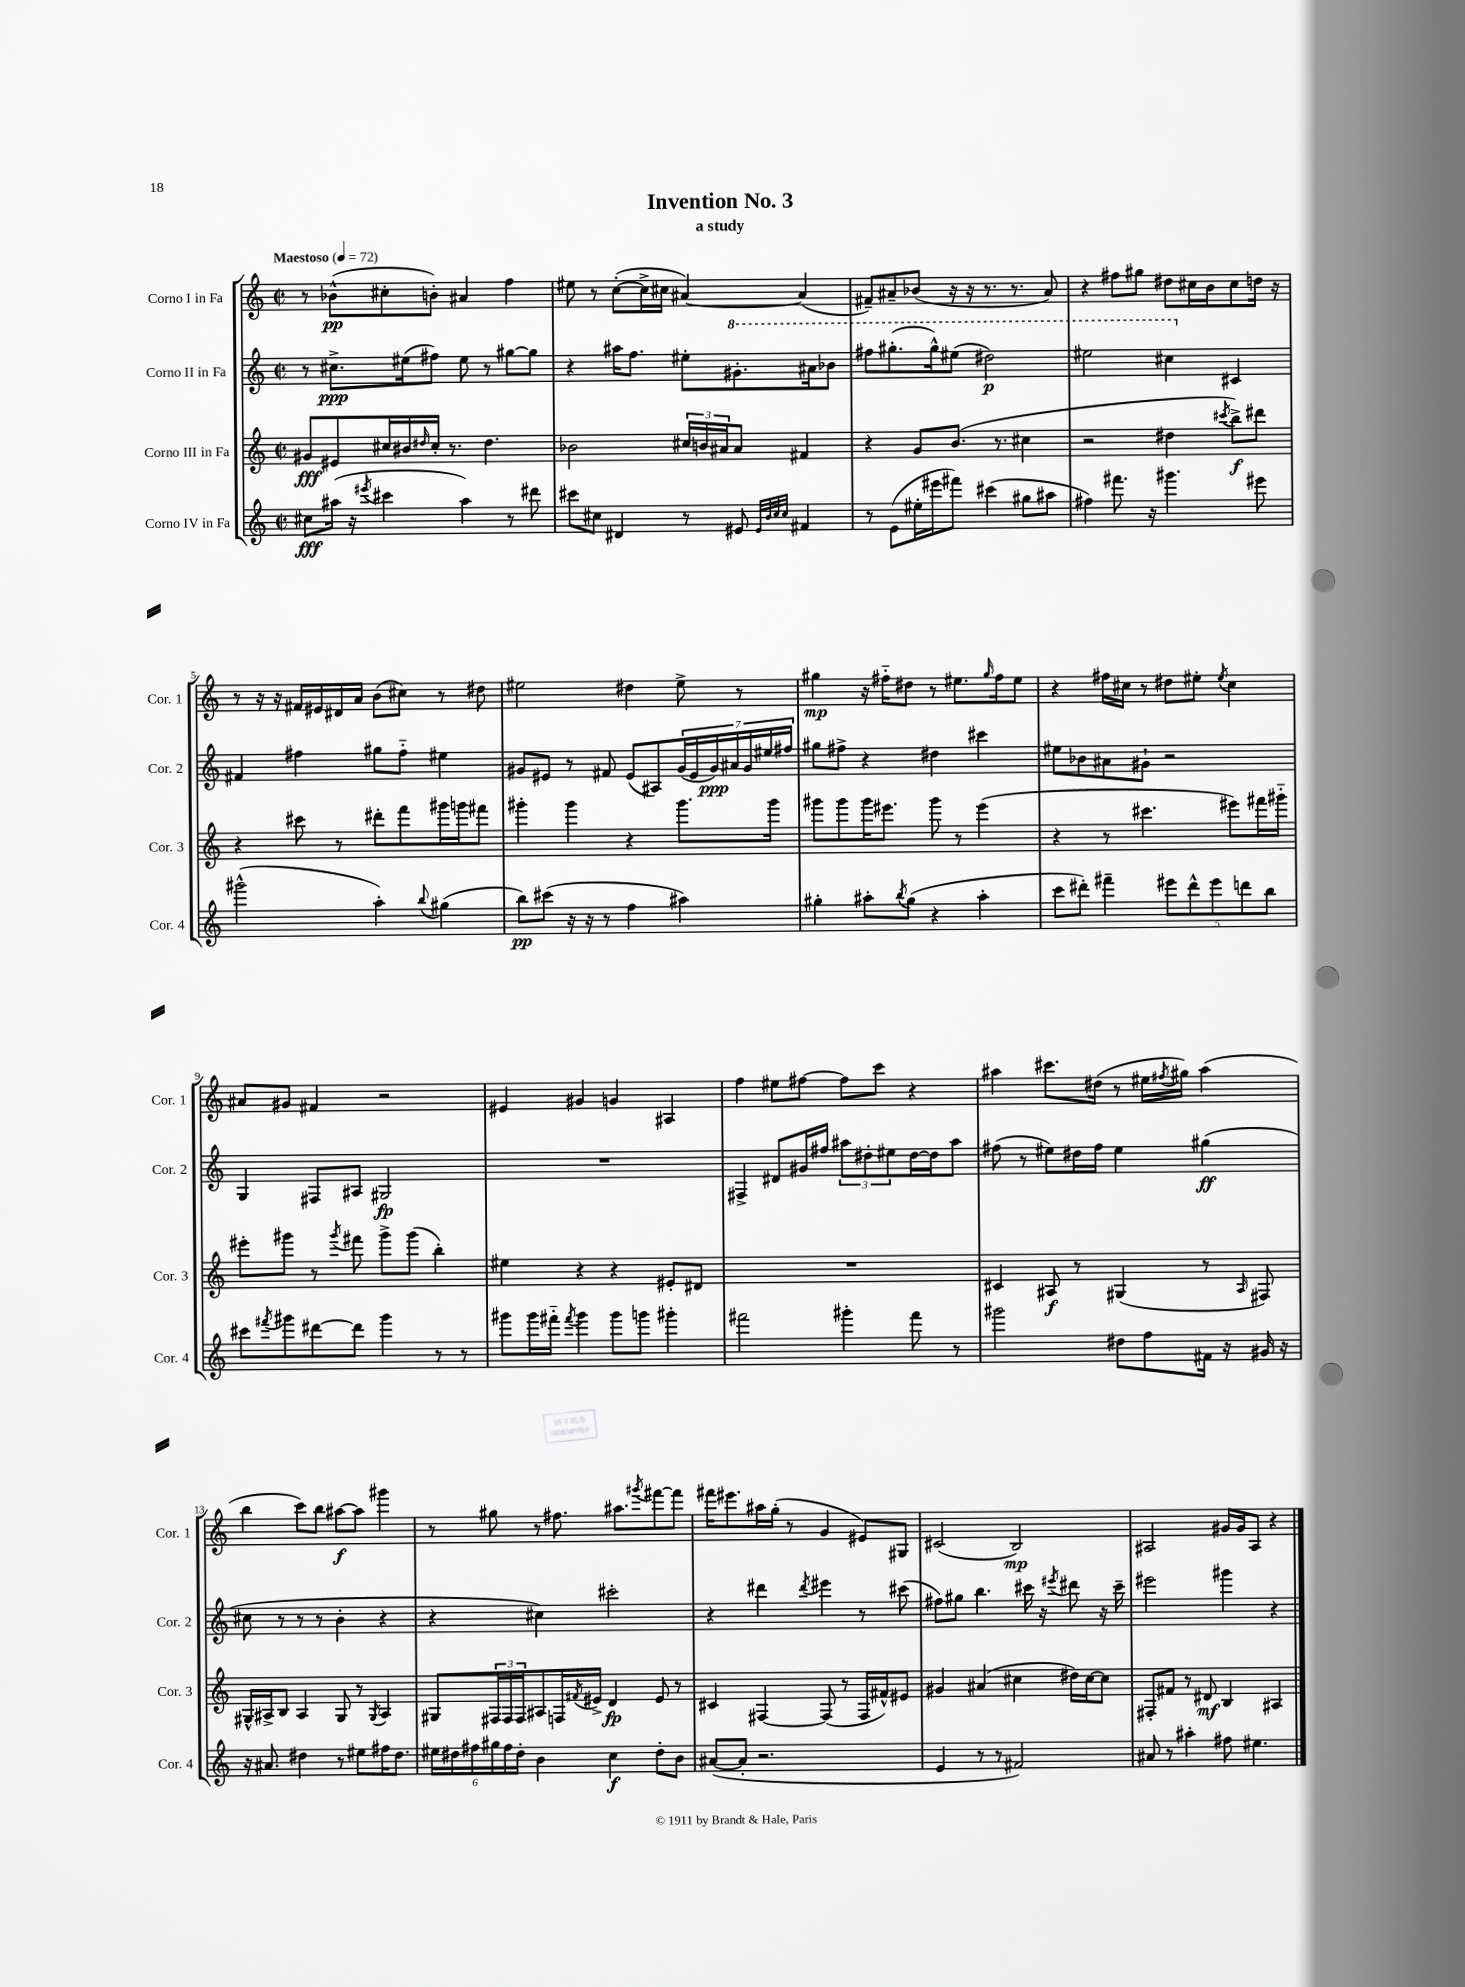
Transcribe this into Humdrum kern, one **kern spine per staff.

**kern	**dynam	**kern	**dynam	**kern	**dynam	**kern	**dynam
*part4	*part4	*part3	*part3	*part2	*part2	*part1	*part1
*staff4	*staff4	*staff3	*staff3	*staff2	*staff2	*staff1	*staff1
*I"Corno IV in Fa	*	*I"Corno III in Fa	*	*I"Corno II in Fa	*	*I"Corno I in Fa	*
*I'Cor. 4	*	*I'Cor. 3	*	*I'Cor. 2	*	*I'Cor. 1	*
*clefG2	*	*clefG2	*	*clefG2	*	*clefG2	*
*k[]	*	*k[]	*	*k[]	*	*k[]	*
*M2/2	*	*M2/2	*	*M2/2	*	*M2/2	*
*met(c|)	*	*met(c|)	*	*met(c|)	*	*met(c|)	*
*MM72	*	*MM72	*	*MM72	*	*MM72	*
=1	=1	=1	=1	=1	=1	=1	=1
!	!	!	!	!	!	!LO:TX:a:B:t=Maestoso	!
8cc#X\L	fff	8g#X/L	fff	8r	.	8r	.
(16aa#X\Jk	.	8e#X/	.	8.cc#X^\L	ppp	(8b-X^^\L	pp
16r	.	.	.	.	.	.	.
8qeee#X/	.	.	.	.	.	.	.
4ccc#X\	.	16cc#X/L	.	.	.	8cc#X'\	.
.	.	16b#X/	.	(16ee#X\k	.	.	.
.	.	16qqdd#X/	.	.	.	.	.
.	.	16cc#'/JJ	.	8ff#X\J)	.	8bn'\J)	.
.	.	8.r	.	.	.	.	.
4aa#\)	.	.	.	8ee#\	.	4a#X/	.
.	.	4.dd#\	.	8r	.	.	.
8r	.	.	.	[8gg#X\L	.	4ff\	.
8ddd#X\	.	.	.	8gg#\J]	.	.	.
=2	=2	=2	=2	=2	=2	=2	=2
8ccc#X\L	.	2b-X\	.	4r	.	8ee#X\	.
8cc#X\J	.	.	.	.	.	8r	.
4d#X/	.	.	.	16aa#X\KL	.	([8cc'\L	.
.	.	.	.	8.ff\J	.	.	.
.	.	.	.	.	.	16cc^\L]	.
.	.	.	.	.	.	16cc#X\JJ	.
8r	.	24cc#X/LL	.	8ee#X'\L	.	[4a#X/)	.
.	.	24bn/	.	.	.	.	.
.	.	24a#X/J	.	.	.	.	.
*	*	*	*	*8va	*	*	*
8e#X/	.	8a#/J	.	8.gg#X'\	.	.	.
32qqe#/LLL	.	.	.	.	.	.	.
32qqb/	.	.	.	.	.	.	.
32qqcc#/	.	.	.	.	.	.	.
32qqcc#/JJJ	.	.	.	.	.	.	.
4f#X/	.	4f#X/	.	.	.	(4a#/]	.
.	.	.	.	16aa#X\k	.	.	.
.	.	.	.	8bb-X\J	.	.	.
=3	=3	=3	=3	=3	=3	=3	=3
8r	.	4r	.	8fff#X\L	.	8f#X~/L)	.
(8e\L	.	.	.	(8.ggg#X'\	.	8a#X~/	.
16ee#X'\L	.	8g/L	.	.	.	(8b-X/J	.
16eee#X\J	.	.	.	16ggg#^^\k)	.	.	.
8fff#X\J)	.	(8.b/J	.	(8eee#X\J	.	16r	.
.	.	.	.	.	.	16r	.
(4ccc#X\	.	.	.	2ddd#X\)	p	8.r	.
.	.	8.r	.	.	.	.	.
.	.	.	.	.	.	8.r	.
8gg#X\L	.	4cc#X\	.	.	.	.	.
8aa#X\J	.	.	.	.	.	8a#/)	.
=4	=4	=4	=4	=4	=4	=4	=4
4ff#X\)	.	2r	.	2eee#X\	.	4r	.
8.fff#X\	.	.	.	.	.	8ff#X\L	.
.	.	.	.	.	.	8gg#X\J	.
16r	.	.	.	.	.	.	.
4.ggg#X\	.	4dd#X\	.	4ccc#X\	.	8dd#X\L	.
.	.	.	.	.	.	16cc#X\L	.
.	.	.	.	.	.	16b\J	.
.	.	8qccc#X/	.	.	.	.	.
*	*	*	*	*X8va	*	*	*
.	.	8bb^\L)	f	4c#X/	.	8cc#\	.
8eee#X\	.	8ddd#X\J	.	.	.	16ddn\Jk	.
.	.	.	.	.	.	16r	.
!!LO:LB:g=z
=5	=5	=5	=5	=5	=5	=5	=5
(2ggg#X^^\	.	4r	.	4f#X/	.	8r	.
.	.	.	.	.	.	16r	.
.	.	.	.	.	.	16r	.
.	.	8ccc#X\	.	4ff#X\	.	16f#X/LL	.
.	.	.	.	.	.	16e#X/	.
.	.	8r	.	.	.	16d#X/	.
.	.	.	.	.	.	16a/JJ	.
4aa'\)	.	8ddd#X'\L	.	8gg#X\L	.	(8b\L	.
.	.	8fff\	.	8ff#\J	.	8cc#X\J)	.
8qqbb/	.	.	.	.	.	.	.
(4gg#X\	.	16ggg#X\L	.	4ee#X\	.	8r	.
.	.	16gggn\J	.	.	.	.	.
.	.	8fff#X\J	.	.	.	8dd#X\	.
=6	=6	=6	=6	=6	=6	=6	=6
8bb\L)	pp	4ggg#X'\	.	8g#X/L	.	2ee#X\	.
(8ccc#X\J	.	.	.	8e#X/J	.	.	.
16r	.	4ggg#\	.	8r	.	.	.
16r	.	.	.	.	.	.	.
8r	.	.	.	8f#X/	.	.	.
4ff\	.	4r	.	(8e#/L	.	4dd#X\	.
.	.	.	.	8A#X/)	.	.	.
4aa#X\)	.	8.ggg#\L	.	(28g#/L	.	8ee#^\	.
.	.	.	.	28e#/	.	.	.
.	.	.	.	28g#/)	ppp	.	.
.	.	.	.	28a#X/	.	.	.
.	.	.	.	.	.	8r	.
.	.	.	.	28g#/	.	.	.
.	.	.	.	28ee#X/	.	.	.
.	.	16ggg#\Jk	.	.	.	.	.
.	.	.	.	28ff#X/JJ	.	.	.
=7	=7	=7	=7	=7	=7	=7	=7
4gg#X'\	.	8ggg#X\L	.	8gg#X\L	.	4gg#X\	mp
.	.	8ggg#\	.	8ff#X^\J	.	.	.
8aa#X'\L	.	16ggg#\K	.	4r	.	16r	.
.	.	8.eee#X\J	.	.	.	16ff#X\KL	.
8qbb/	.	.	.	.	.	.	.
(8gg#\J	.	.	.	.	.	8dd#X\J	.
4r	.	8ggg#\	.	4dd#X\	.	8r	.
.	.	8r	.	.	.	8.ee#X\L	.
4aa#'\	.	(4eee#\	.	4ccc#X\	.	.	.
.	.	.	.	.	.	16qqgg#/	.
.	.	.	.	.	.	16ff#\k	.
.	.	.	.	.	.	8ee#\J	.
=8	=8	=8	=8	=8	=8	=8	=8
8ccc\L	.	4r	.	8ee#X\L	.	4r	.
8ddd#X'\J)	.	.	.	8b-X\	.	.	.
4fff#X~\	.	8r	.	8a#X\	.	16ff#X\LL	.
.	.	.	.	.	.	16cc#X\JJ	.
.	.	4.ccc#X\	.	8g#X`\J	.	8r	.
10eee#X\L	.	.	.	2r	.	8dd#X\L	.
10ddd#^^\	.	.	.	.	.	.	.
.	.	.	.	.	.	8ee#X'\J	.
10eee#\	.	.	.	.	.	.	.
.	.	.	.	.	.	8qee#/	.
.	.	8eee#X\L)	.	.	.	4cc#\	.
10dddn\	.	.	.	.	.	.	.
.	.	16fff#X\L	.	.	.	.	.
10bb\J	.	.	.	.	.	.	.
.	.	16ggg#X\JJ	.	.	.	.	.
!!LO:LB:g=z
=9	=9	=9	=9	=9	=9	=9	=9
8ccc#X\L	.	8eee#X'\L	.	4G/	.	8a#X/L	.
8qfff#X/	.	.	.	.	.	.	.
8ggg#X\	.	8ggg#X\J	.	.	.	8g#X/J	.
[8ddd#X\	.	8r	.	8F#X/L	.	4f#X/	.
.	.	8qggg#/	.	.	.	.	.
8ddd#\J]	.	8fff#X\	.	8A#X/J	.	.	.
4ggg#\	.	8ggg#^\L	.	2G#X/	fp	2r	.
.	.	(8ggg#\J	.	.	.	.	.
8r	.	4bb'\)	.	.	.	.	.
8r	.	.	.	.	.	.	.
=10	=10	=10	=10	=10	=10	=10	=10
8ggg#X\L	.	4ee#X\	.	1r	.	4e#X/	.
16ggg#\L	.	.	.	.	.	.	.
16fff#X\JJ	.	.	.	.	.	.	.
8qfff#/	.	.	.	.	.	.	.
4ggg#\	.	4r	.	.	.	4g#X/	.
8ggg#\L	.	4r	.	.	.	4gn/	.
8gggn\J	.	.	.	.	.	.	.
4ggg#X'\	.	8e#X'/L	.	.	.	4A#X/	.
.	.	8d#X/J	.	.	.	.	.
=11	=11	=11	=11	=11	=11	=11	=11
2fff#X\	.	1r	.	4F#X^/	.	4ff\	.
.	.	.	.	8d#X/L	.	8ee#X\L	.
.	.	.	.	16g#X/L	.	[8ff#X\J	.
.	.	.	.	16ff#X/JJ	.	.	.
4ggg#X'\	.	.	.	12aa#X\L	.	8ff#\L]	.
.	.	.	.	12dd#X'\	.	.	.
.	.	.	.	.	.	8ccc\J	.
.	.	.	.	12ee#X\	.	.	.
8fff#\	.	.	.	[16dd#\L	.	4r	.
.	.	.	.	16dd#\J]	.	.	.
8r	.	.	.	8aa#\J	.	.	.
=12	=12	=12	=12	=12	=12	=12	=12
2ggg#X\	.	4c#X/	.	(8ff#X\	.	4aa#X\	.
.	.	.	.	8r	.	.	.
.	.	8A#X/	f	8ee#X\L)	.	8.ccc#X\L	.
.	.	8r	.	16dd#X\L	.	.	.
.	.	.	.	16ff#\JJ	.	(16dd#X\Jk	.
8dd#X\L	.	(4G#X/	.	4ee#\	.	8r	.
8ff\	.	.	.	.	.	16ee#X\LL	.
.	.	.	.	.	.	8qff#X/	.
.	.	.	.	.	.	16gg#X\JJ)	.
16f#X\Jk	.	8r	.	(4gg#X\	ff	(4aa#\	.
16r	.	.	.	.	.	.	.
.	.	16qqA#/	.	.	.	.	.
16g#X/	.	8F#X/)	.	.	.	.	.
16r	.	.	.	.	.	.	.
!!LO:LB:g=z
=13	=13	=13	=13	=13	=13	=13	=13
16r	.	16G#X^^/LL	.	8cc#X\	.	4bb\	.
8.a#X/	.	16A#X^/J	.	.	.	.	.
.	.	8B/J	.	8r	.	.	.
4dd#X\	.	4A#/	.	8r	.	8ccc\L)	.
.	.	.	.	8r	.	8bb\J	.
8r	.	8G#/	.	4b'\	.	[8aa#X\L	f
8ee#X\L	.	8r	.	.	.	8aa#\J]	.
.	.	8qG#/	.	.	.	.	.
16ff#X\K	.	4A#/	.	4r	.	4ggg#X\	.
8.dd#\J	.	.	.	.	.	.	.
=14	=14	=14	=14	=14	=14	=14	=14
24ee#X\LL	.	8G#X/L	.	4r	.	8r	.
24dd#X\	.	.	.	.	.	.	.
24ff#X\	.	.	.	.	.	.	.
24gg#X\	.	24F#X/L	.	.	.	8gg#X\	.
24ff#\	.	24F#/	.	.	.	.	.
24dd#'\JJ	.	24F#/J	.	.	.	.	.
4b\	.	8A#X/	.	4cc#X\)	.	8r	.
.	.	16Fn/L	.	.	.	8.ff#X\	.
.	.	8qf#X/	.	.	.	.	.
.	.	16e#X^/JJ	.	.	.	.	.
4cc\	f	4d/	fp	2ccc#X'\	.	.	.
.	.	.	.	.	.	8.aa#X\L	.
.	.	.	.	.	.	8qggg#X/	.
8dd#'\L	.	8e#/	.	.	.	[8fff#X\	.
8b\J	.	8r	.	.	.	8fff#\J]	.
=15	=15	=15	=15	=15	=15	=15	=15
([8a#X/L	.	4c#X/	.	4r	.	16fff#X\KL	.
.	.	.	.	.	.	8.eee#X\	.
8a#'/J]	.	.	.	.	.	.	.
2.r	.	[4F#X/	.	4ddd#X\	.	16aa#X\L	.
.	.	.	.	.	.	(16gg'\JJ	.
.	.	.	.	.	.	8r	.
.	.	.	.	8qddd#/	.	.	.
.	.	(8F#/]	.	4eee#X\	.	4g/	.
.	.	8r	.	.	.	.	.
.	.	16F#/LL	.	8r	.	8e#X/L)	.
.	.	16f#X^^/J)	.	.	.	.	.
.	.	8e#X/J	.	(8ccc#X\	.	8G#X/J	.
=16	=16	=16	=16	=16	=16	=16	=16
4e/	.	4g#X/	.	8ff#X\L)	.	(2c#X/	.
.	.	.	.	8gg#X\J	.	.	.
8r	.	(4a#X/	.	4.bb\	.	.	.
8r	.	.	.	.	.	.	.
2f#X/)	.	4cc#X\	.	.	.	2B/)	mp
.	.	.	.	16ccc#X\	.	.	.
.	.	.	.	16r	.	.	.
.	.	.	.	8qeee#X/	.	.	.
.	.	16dd#X\LL)	.	8ddd#X\	.	.	.
.	.	[16cc#\J	.	.	.	.	.
.	.	8cc#\J]	.	16r	.	.	.
.	.	.	.	16ccc#~\	.	.	.
=17	=17	=17	=17	=17	=17	=17	=17
8a#X/	.	8F#X'/L	.	2eee#X\	.	2A#X/	.
8r	.	8f#X/J	.	.	.	.	.
4aa#X'\	.	8r	.	.	.	.	.
.	.	8d#X/	mf	.	.	.	.
8ff#X\	.	4B/	.	4ggg#X\	.	16g#X/LL	.
.	.	.	.	.	.	16g#/J	.
4.ee#X\	.	.	.	.	.	8A#/J	.
.	.	4A#X/	.	4r	.	4r	.
==	==	==	==	==	==	==	==
*-	*-	*-	*-	*-	*-	*-	*-
